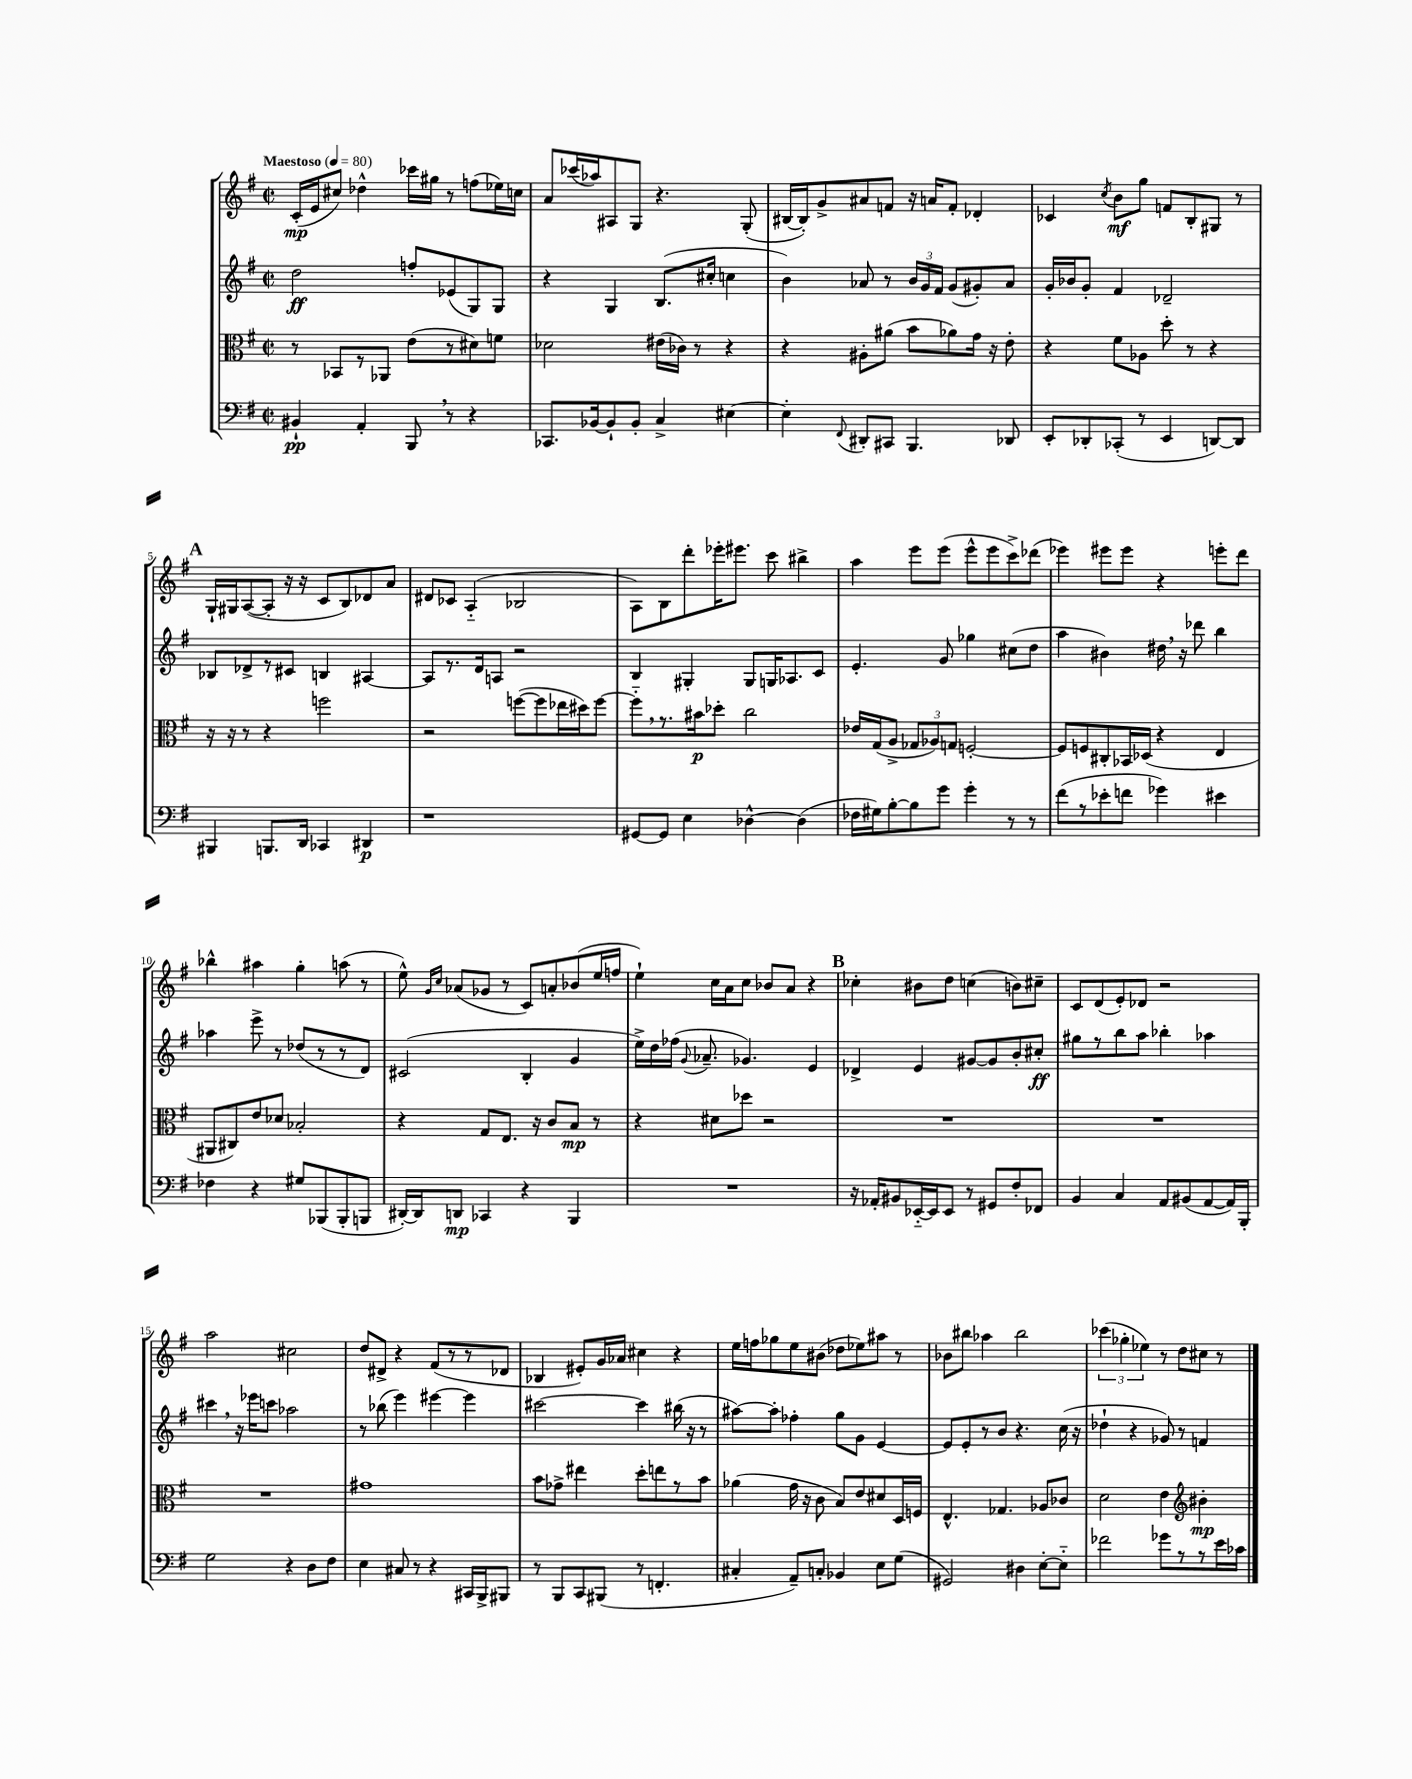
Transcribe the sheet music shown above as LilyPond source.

<<
\new StaffGroup <<
\new Staff = "s0" {
    \clef treble \key g \major \defaultTimeSignature \time 2/2 \tempo "Maestoso" 4 = 80
    \autoBeamOff c'16[-.\mp( e'16 cis''8]) des''4-^ ces'''16[ gis''16] r8 f''8[( ees''16) c''16] |
    a'8[ ces'''16( aes''16) ais8 g8] r4. g8-.( |
    bis16[~ bis16-.) g'8-> ais'8 f'8] r16 a'16[ f'8]-. des'4-. |
    ces'4 \acciaccatura { c''8 } b'8[\mf g''8] f'8[ b8-. gis8] r8 |
    \mark \markup { \bold "A" } g16[-! gis16 a8~( a8]-. r16 r16 c'8[ b8) des'8 a'8] |
    dis'8[ ces'8] a4-_( bes2 |
    a8[) b8 d'''8-. ees'''16-. eis'''8.] c'''8 bis''4-> |
    a''4 e'''8[ e'''8]( e'''8[-^ e'''8 c'''8->) des'''8]( |
    ees'''4) eis'''8[ eis'''8] r4 e'''8[-. d'''8] |
    bes''4-^ ais''4 g''4-. a''8( r8 |
    e''8-^) \grace { g'16[ c''16] } aes'8[( ges'8] r8 c'8[) a'8-. bes'8( e''16 f''16] |
    e''4-!) c''16[ a'16 c''8] bes'8[ a'8] r4 |
    \mark \markup { \bold "B" } ces''4-. bis'8[ d''8] c''4( b'8[) cis''8]-- |
    c'8[ d'8( e'8-.) des'8] r2 |
    a''2 cis''2 |
    d''8[ dis'8]-> r4 fis'8[( r8 r8 des'8] |
    bes4 eis'8[-.) g'16 aes'16] cis''4 r4 |
    e''16[ f''16 ges''8 e''8 bis'8]( des''8[ ees''8) ais''8] r8 |
    bes'8[ bis''8] aes''4 bis''2 |
    \tuplet 3/2 { ces'''4( ges''4-. ees''4) } r8 d''8[ cis''8] r8 \bar "|." |
}
\new Staff = "s1" {
    \clef treble \key g \major \defaultTimeSignature \time 2/2
    \autoBeamOff d''2\ff f''8[-. ees'8( g8) g8] |
    r4 g4 b8.[( cis''16]-. c''4 |
    b'4) aes'8 r8 \tuplet 3/2 { b'16[ g'16 fis'16] } g'8[( gis'8-.) aes'8] |
    g'16[-. bes'16 g'8]-. fis'4 des'2-- |
    \mark \markup { \bold "A" } bes8[ des'8-> r8 cis'8] b4 ais4~ |
    ais8[ r8. d'16 a8] r2 |
    b4 gis4-. gis8[ g16 aes8. c'8] |
    e'4.-. g'8 ges''4 cis''8[( d''8] |
    a''4 bis'4) dis''16 \breathe r16 des'''8 b''4 |
    aes''4 e'''8-> r8 des''8[( r8 r8 d'8]) |
    cis'2( b4-. g'4 |
    e''16[->) d''16 fes''16]( \appoggiatura { g'8 } aes'8.-- ges'4.) e'4 |
    \mark \markup { \bold "B" } des'4-> e'4 gis'8[~ gis'8 b'8-. cis''8]-.\ff |
    gis''8[ r8 b''8 a''8] bes''4-. aes''4 |
    cis'''4 \breathe r16 ees'''16[ c'''8] aes''2 |
    r8 bes''8( e'''4) eis'''4~ eis'''4 |
    cis'''2~ cis'''4 bis''16( r16 r8 |
    ais''8[~) ais''8]-. fes''4-. g''8[ g'8] e'4~ |
    e'8[ e'8-. r8 b'8] r4. c''16( r16 |
    des''4-! r4 ges'8) r8 f'4 \bar "|." |
}
\new Staff = "s2" {
    \clef alto \key g \major \defaultTimeSignature \time 2/2
    \autoBeamOff r8 bes,8[ r8 aes,8] e'8[( r8 dis'8) f'8] |
    des'2 eis'16[( ces'16]) r8 r4 |
    r4 ais8[-. ais'8]( b'8[ aes'8) g'16] r16 e'8-. |
    r4 fis'8[ aes8] d''8-. r8 r4 |
    \mark \markup { \bold "A" } r16 r16 r8 r4 f''2 |
    r2 f''8[~( f''8 ees''16 dis''16) f''8]~ |
    f''8[-_ \breathe r8. bis'16\p des''8]-. c''2 |
    ees'16[ g16( a8]-> \tuplet 3/2 { ges8[ aes8) g8] } f2~-. |
    f8[ f8 cis8-. bes,16 des16]( r4 e4 |
    ais,8[ cis8) e'8 des'8] bes2-. |
    r4 g8[ e8.] r16 c'8[ b8]\mp r8 |
    r4 dis'8[ des''8] r2 |
    \mark \markup { \bold "B" } R1 |
    R1 |
    R1 |
    gis'1 |
    b'8[ ges'8]-> eis''4 d''8[-. e''8 r8 b'8] |
    aes'4( g'16 r16 c'8 b8[) e'8 dis'8 d16 f16] |
    e4.-^ ges4. aes8[ ces'8] |
    d'2 e'4 \clef treble bis'4-.\mp \bar "|." |
}
\new Staff = "s3" {
    \clef bass \key g \major \defaultTimeSignature \time 2/2
    \autoBeamOff bis,4-!\pp a,4-. b,,8 \breathe r8 r4 |
    ces,8.[ bes,16~ bes,8-! bes,8]-. c4-> eis4~ |
    eis4-. \appoggiatura { fis,8 } dis,8[-. cis,8] b,,4. des,8 |
    e,8[-. des,8-. ces,8]-.( r8 e,4 d,8[~) d,8] |
    \mark \markup { \bold "A" } bis,,4 b,,8.[ d,16] ces,4 dis,4\p |
    r1 |
    gis,8[~ gis,8] e4 des4~-^ des4( |
    fes16[ gis16) b8~-. b8 g'8] g'4-. r8 r8 |
    fis'8[( r8 ees'8-. f'8] ges'4) eis'4 |
    fes4 r4 gis8[ bes,,8( bes,,8-. b,,8] |
    dis,16[~-.) dis,16 d,8]\mp ces,4 r4 b,,4 |
    R1 |
    \mark \markup { \bold "B" } r16 aes,16[-. bis,8 ees,16~-_ ees,16 ees,8] r8 gis,8[ fis8-. fes,8] |
    b,4 c4 a,8[ bis,8( a,8~ a,16) b,,16]-. |
    g2 r4 d8[ fis8] |
    e4 cis8 r8 r4 cis,16[ b,,16-> bis,,8] |
    r8 b,,8[ c,8 bis,,8]( r8 f,4.-. |
    cis4-. a,8[--) c8]-. bes,4 e8[ g8]( |
    gis,2) dis4 e8[~-. e8]-_ |
    fes'2 ges'8[ r8 r8 e'16 ces'16] \bar "|." |
}
>>
>>
